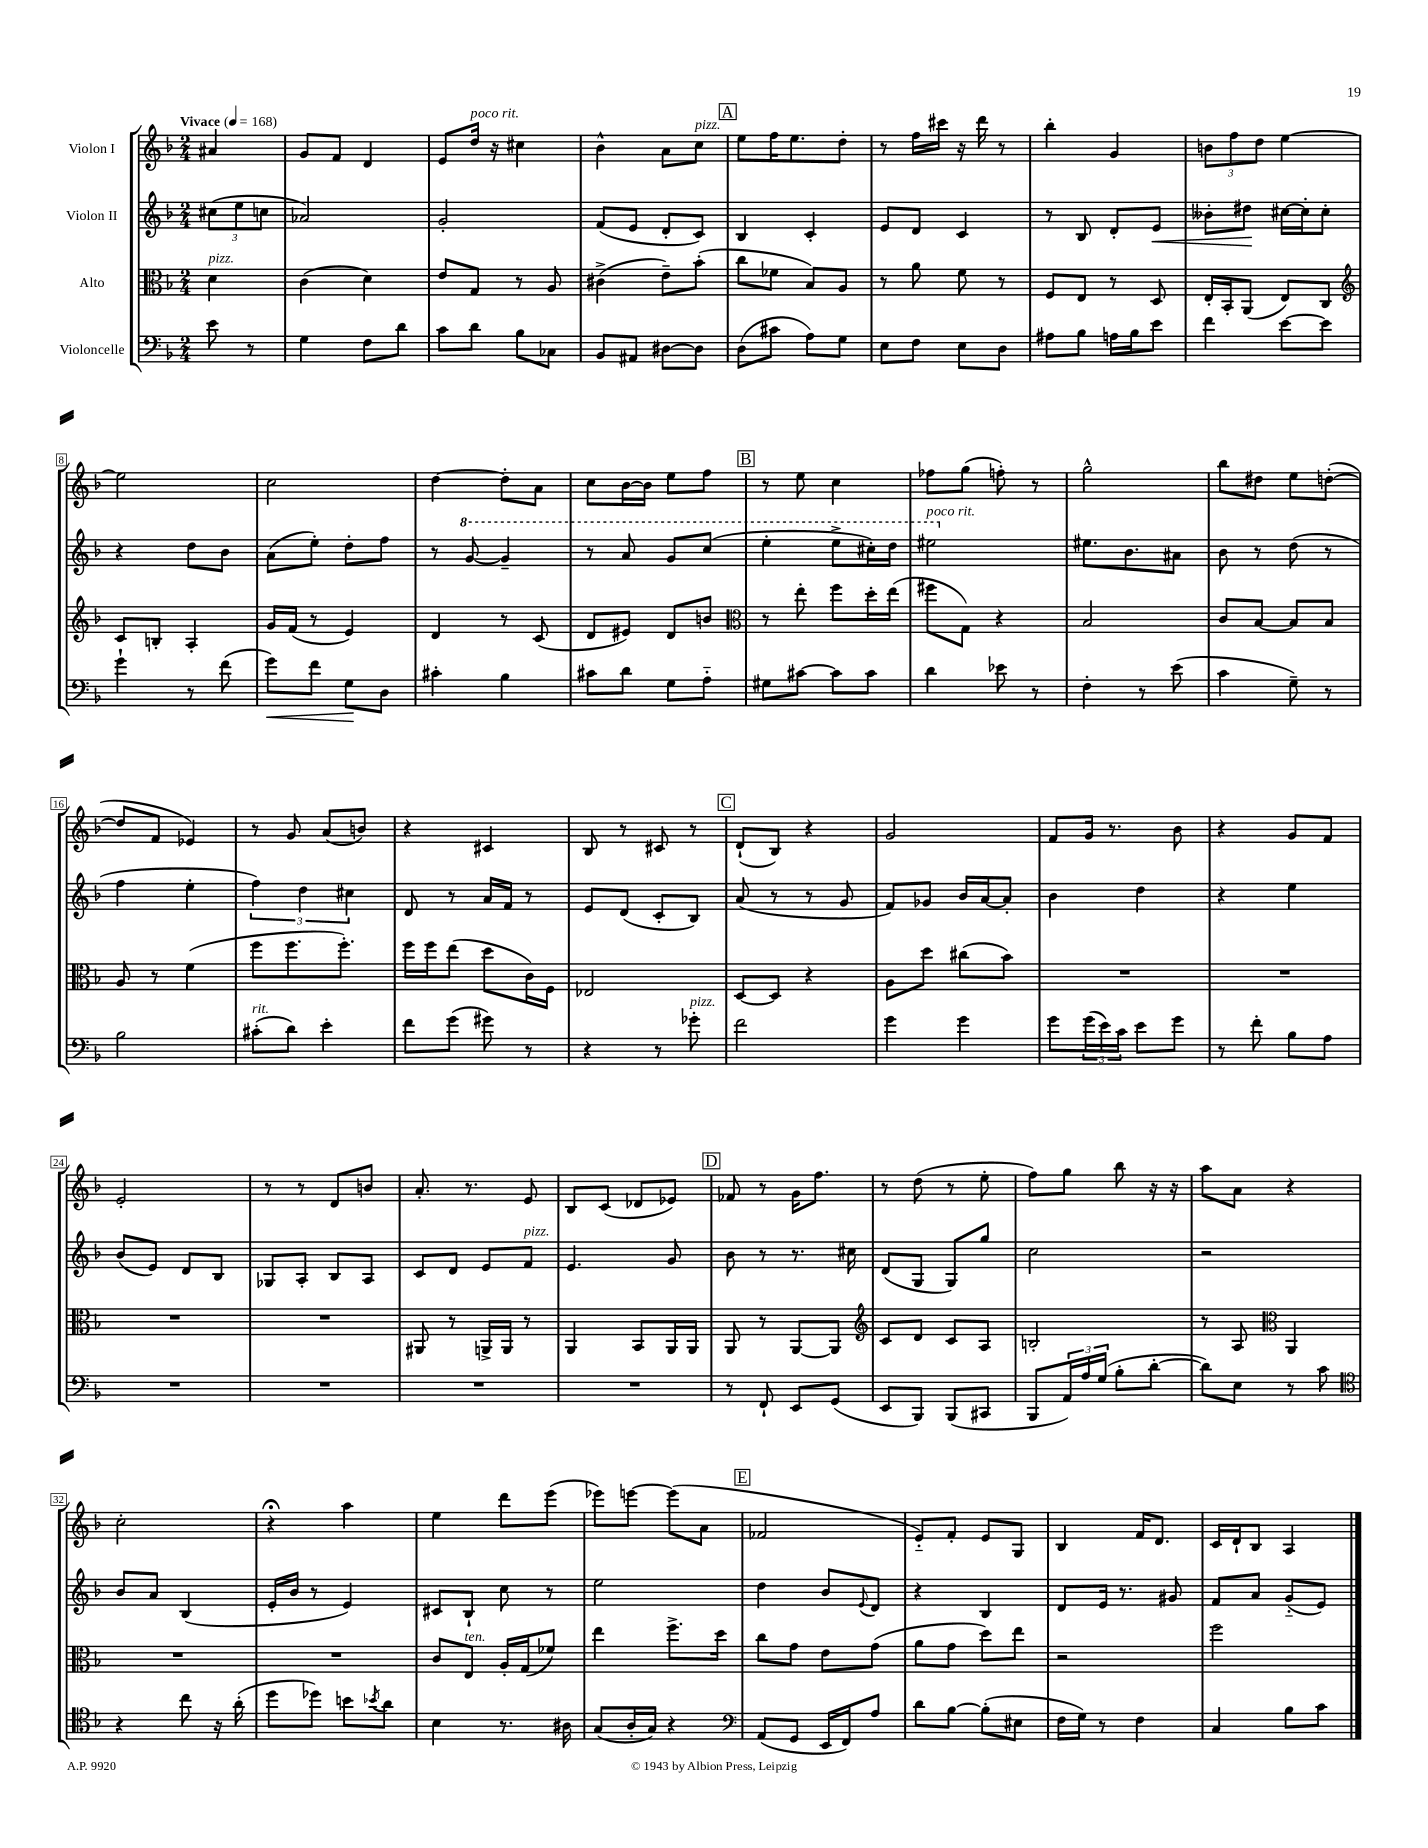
<<
\new StaffGroup <<
\new Staff = "s0" \with { instrumentName = "Violon I" } {
    \clef treble \key f \major \numericTimeSignature \time 2/4 \partial 4 \tempo "Vivace" 4 = 168
    ais'4 |
    g'8 f'8 d'4 |
    e'8 d''16^\markup { \italic "poco rit." } r16 cis''4 |
    bes'4-^ a'8 c''8^\markup { \italic "pizz." } |
    \mark \markup { \box "A" } e''8 f''16 e''8. d''8-. |
    r8 f''16 cis'''16 r16 d'''16 r8 |
    bes''4-. g'4 |
    \tuplet 3/2 { b'8 f''8 d''8 } e''4~ |
    e''2 |
    c''2 |
    d''4~ d''8-. a'8 |
    c''8 bes'16~ bes'16 e''8 f''8 |
    \mark \markup { \box "B" } r8 e''8 c''4 |
    fes''8 g''8( f''8-.) r8 |
    g''2-^ |
    bes''8 dis''8 e''8 d''8~-.( |
    d''8 f'8 ees'4) |
    r8 g'8 a'8( b'8) |
    r4 cis'4 |
    bes8 r8 cis'8 r8 |
    \mark \markup { \box "C" } d'8-!( bes8) r4 |
    g'2 |
    f'8 g'16 r8. bes'8 |
    r4 g'8 f'8 |
    e'2-. |
    r8 r8 d'8 b'8 |
    a'8.-. r8. e'8 |
    bes8 c'8( des'8 ees'8) |
    \mark \markup { \box "D" } fes'8 r8 g'16 f''8. |
    r8 d''8( r8 e''8-. |
    f''8) g''8 bes''8 r16 r16 |
    a''8 a'8 r4 |
    c''2-. |
    r4\fermata a''4 |
    e''4 d'''8 e'''8( |
    ees'''8) e'''8~ e'''8( a'8 |
    \mark \markup { \box "E" } fes'2 |
    e'8-_) f'8-. e'8 g8 |
    bes4 f'16 d'8. |
    c'16 d'16-! bes8 a4 \bar "|." |
}
\new Staff = "s1" \with { instrumentName = "Violon II" } {
    \clef treble \key f \major \numericTimeSignature \time 2/4 \partial 4
    \tuplet 3/2 { cis''8( e''8 c''8 } |
    aes'2) |
    g'2-. |
    f'8( e'8 d'8-. c'8) |
    \mark \markup { \box "A" } bes4 c'4-. |
    e'8 d'8 c'4 |
    r8 bes8 d'8-. e'8\< |
    beses'8-. dis''8\! cis''16~ cis''16-. cis''8-. |
    r4 d''8 bes'8 |
    a'8( e''8-.) d''8-. f''8 |
    r8 \ottava #1 g''8~ g''4-- |
    r8 a''8 g''8 c'''8( |
    \mark \markup { \box "B" } e'''4-. e'''8-> cis'''16-.) d'''16 |
    eis'''2^\markup { \italic "poco rit." } \ottava #0 |
    eis''8. bes'8. ais'8 |
    bes'8 r8 d''8( r8 |
    f''4 e''4-. |
    \tuplet 3/2 { f''4) d''4 cis''4 } |
    d'8 r8 a'16 f'16 r8 |
    e'8 d'8( c'8-. bes8) |
    \mark \markup { \box "C" } a'8( r8 r8 g'8 |
    f'8) ges'8 bes'16 a'16~ a'8-. |
    bes'4 d''4 |
    r4 e''4 |
    bes'8( e'8) d'8 bes8 |
    ges8 a8-. bes8 a8 |
    c'8 d'8 e'8 f'8^\markup { \italic "pizz." } |
    e'4. g'8 |
    \mark \markup { \box "D" } bes'8 r8 r8. cis''16 |
    d'8( g8 g8) g''8 |
    c''2 |
    r2 |
    bes'8 a'8 bes4( |
    e'16-. bes'16 r8 e'4) |
    cis'8 bes8-! c''8 r8 |
    e''2 |
    \mark \markup { \box "E" } d''4 bes'8 \appoggiatura { e'8 } d'8 |
    r4 bes4 |
    d'8 e'16 r8. gis'8 |
    f'8 a'8 g'8-_( e'8) \bar "|." |
}
\new Staff = "s2" \with { instrumentName = "Alto" } {
    \clef alto \key f \major \numericTimeSignature \time 2/4 \partial 4
    d'4^\markup { \italic "pizz." } |
    c'4( d'4) |
    e'8 g8 r8 a8 |
    cis'4->( e'8--) bes'8-.( |
    \mark \markup { \box "A" } c''8 fes'8 bes8) a8 |
    r8 a'8 f'8 r8 |
    f8 e8 r8 d8 |
    e16-. bes,16-. a,8( e8) c8 |
    \clef treble c'8 b8-. a4-. |
    g'16 f'16( r8 e'4) |
    d'4 r8 c'8( |
    d'8 eis'8) d'8 b'8 |
    \mark \markup { \box "B" } \clef alto r8 e''8-. f''8 d''16-. e''16( |
    fis''8 g8) r4 |
    bes2 |
    c'8 bes8~ bes8 bes8 |
    a8 r8 f'4( |
    f''8 f''8. f''8.-.) |
    f''16 f''16 e''8( d''8 c'16) f16 |
    ees2 |
    \mark \markup { \box "C" } d8~ d8 r4 |
    a8 d''8 cis''8( bes'8) |
    R2 |
    R2 |
    R2 |
    R2 |
    ais,8 r8 a,16-> a,16 r8 |
    a,4 bes,8 a,16 a,16 |
    \mark \markup { \box "D" } a,8 r8 a,8~ a,8 |
    \clef treble c'8 d'8 c'8 a8 |
    b2-. |
    r8 a8 \clef alto a,4 |
    R2 |
    R2 |
    c'8 e8^\markup { \italic "ten." } a16-. g16( fes'8) |
    e''4 f''8.-> d''16 |
    \mark \markup { \box "E" } c''8 g'8 e'8 g'8( |
    a'8 g'8 d''8) e''8 |
    r2 |
    f''2 \bar "|." |
}
\new Staff = "s3" \with { instrumentName = "Violoncelle" } {
    \clef bass \key f \major \numericTimeSignature \time 2/4 \partial 4
    e'8 r8 |
    g4 f8 d'8 |
    c'8 d'8 bes8 ces8 |
    bes,8 ais,8 dis8~ dis8 |
    \mark \markup { \box "A" } d8( cis'8 a8) g8 |
    e8 f8 e8 d8 |
    ais8 bes8 a16 bes16 e'8 |
    f'4 e'8~ e'8 |
    g'4-! r8 f'8( |
    g'8\<) f'8 g8\! d8 |
    cis'4-. bes4 |
    cis'8 d'8 g8 a8-_ |
    \mark \markup { \box "B" } gis8 cis'8~ cis'8 cis'8 |
    d'4 ees'8 r8 |
    f4-. r8 e'8( |
    c'4 g8--) r8 |
    bes2 |
    cis'8-.^\markup { \italic "rit." }( d'8) e'4-. |
    f'8 g'8( gis'8) r8 |
    r4 r8 ges'8-.^\markup { \italic "pizz." } |
    \mark \markup { \box "C" } f'2 |
    g'4 g'4 |
    g'8 \tuplet 3/2 { g'16( e'16) c'16 } e'8 g'8 |
    r8 f'8-. bes8 a8 |
    R2 |
    R2 |
    R2 |
    R2 |
    \mark \markup { \box "D" } r8 f,8-! e,8 g,8( |
    e,8 bes,,8) bes,,8( cis,8 |
    bes,,8 \tuplet 3/2 { a,16) a16 g16( } bes8-. d'8~-. |
    d'8) e8 r8 c'8 |
    \clef tenor r4 c''8 r16 a'16-.( |
    d''8 des''8) b'8 \acciaccatura { bes'8 } a'8 |
    bes4 r8. ais16 |
    g8( a16-. g16) r4 |
    \mark \markup { \box "E" } \clef bass a,8( g,8 e,16 f,16) a8 |
    d'8 bes8~ bes8-.( eis8 |
    f16 g16) r8 f4 |
    c4 bes8 c'8 \bar "|." |
}
>>
>>
\layout { \context { \Score \override BarNumber.stencil = #(make-stencil-boxer 0.1 0.3 ly:text-interface::print) } }
